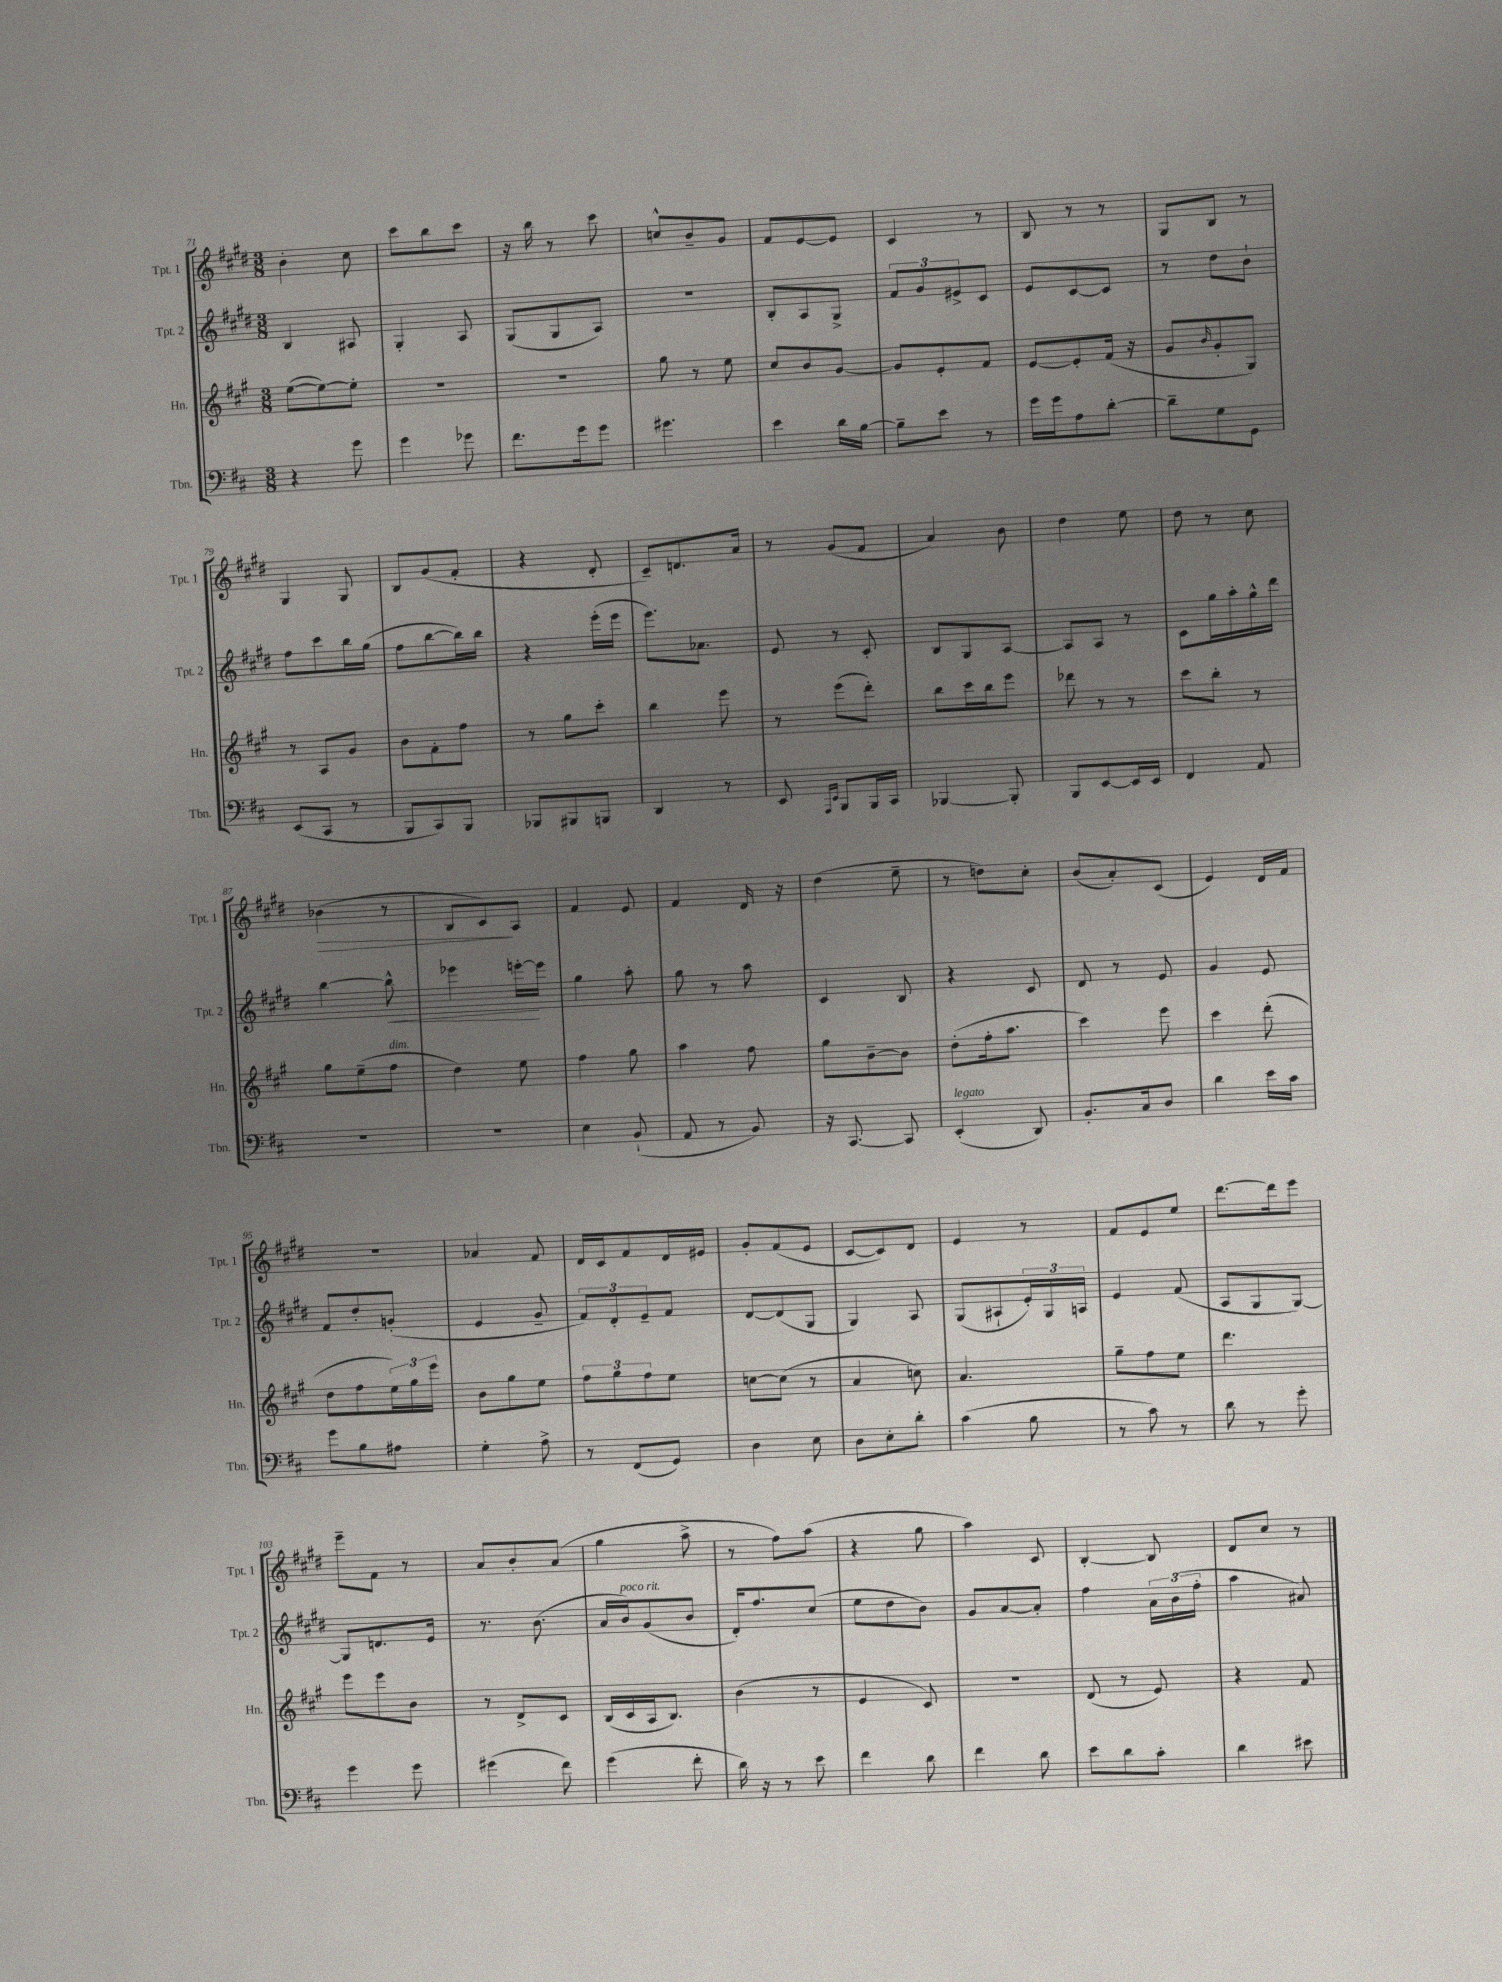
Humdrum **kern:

**kern	**kern	**kern	**dynam	**kern	**dynam
*part4	*part3	*part2	*part2	*part1	*part1
*staff4	*staff3	*staff2	*staff2	*staff1	*staff1
*I"Tbn.	*I"Hn.	*I"Tpt. 2	*	*I"Tpt. 1	*
*I'Tbn.	*I'Hn.	*I'Tpt. 2	*	*I'Tpt. 1	*
*clefF4	*clefG2	*clefG2	*	*clefG2	*
*k[f#c#]	*k[f#c#g#]	*k[f#c#g#d#]	*	*k[f#c#g#d#]	*
*M3/8	*M3/8	*M3/8	*	*M3/8	*
=71	=71	=71	=71	=71	=71
4r	([8ee\L	4B/	.	4b'\	.
.	8ee\_)	.	.	.	.
8g\	8ee'\J]	8A#X/	.	8cc#\	.
=72	=72	=72	=72	=72	=72
4g\	4.r	4G#'/	.	8ccc#\L	.
.	.	.	.	8bb\	.
8g-X\	.	8A/	.	8ccc#\J	.
=73	=73	=73	=73	=73	=73
8.f#\L	4.r	(8G#/L	.	16r	.
.	.	.	.	16bb\	.
.	.	8G#/	.	8r	.
16g\k	.	.	.	.	.
8g\J	.	8A/J)	.	8ccc#\	.
=74	=74	=74	=74	=74	=74
4.g#X\	8gg#\	4.r	.	8ccn^^/L	.
.	8r	.	.	8b~/	.
.	8ee\	.	.	8g#/J	.
=75	=75	=75	=75	=75	=75
4e\	8cc#/L	8B'/L	.	8f#/L	.
.	8b/	8A/	.	[8e/	.
16d\LL	[8g#/J	8G#^/J	.	8e/J]	.
[16B\JJ	.	.	.	.	.
=76	=76	=76	=76	=76	=76
8B~\L]	8g#/L]	12f#/L	.	4c#/	.
.	.	12g#/	.	.	.
8e\J	8e'/	.	.	.	.
.	.	12e#X^/	.	.	.
8r	8f#/J	8c#/J	.	8r	.
=77	=77	=77	=77	=77	=77
16g\LL	[8e/L	8e/L	.	8B/	.
16g\J	.	.	.	.	.
8A\	8e'/]	[8c#/	.	8r	.
[8d'\J	(16f#/Jk	8c#/J]	.	8r	.
.	16r	.	.	.	.
=78	=78	=78	=78	=78	=78
8d~\L]	8g#/L	8r	.	8G#/L	.
.	16qqb/	.	.	.	.
8G\	8g#'/	8dd#\L	.	8B/J	.
8GG\J	8G#/J)	8b`\J	.	8r	.
!!LO:LB:g=z
=79	=79	=79	=79	=79	=79
(8EE/L	8r	8ff#\L	.	4G#/	.
8CC#/J	8A/L	8ccc#\	.	.	.
8r	8g#/J	16bb\L	.	8G#/	.
.	.	(16gg#\JJ	.	.	.
=80	=80	=80	=80	=80	=80
8BBB/L	8b\L	8ff#\L	.	8B/L	.
8CC#/)	8f#'\	[8bb\	.	(8g#/	.
8BBB/J	8ff#\J	16bb\L])	.	8f#'/J	.
.	.	16bb\JJ	.	.	.
=81	=81	=81	=81	=81	=81
8BBB-X/L	8r	4r	.	4r	.
8BBB#X/	8gg#\L	.	.	.	.
8BBBn/J	8ccc#'\J	(16eee'\LL	.	8d#'/	.
.	.	16eee\JJ	.	.	.
=82	=82	=82	=82	=82	=82
4DD/	4bb\	8.eee\L)	.	8c#~/L)	.
.	.	.	.	8.dn/	.
.	.	8.a-X\J	.	.	.
8r	8eee\	.	.	.	.
.	.	.	.	16a/Jk	.
=83	=83	=83	=83	=83	=83
8EE/	8r	8e/	.	8r	.
16qqAAA/LL	.	.	.	.	.
16qqEE/JJ	.	.	.	.	.
8BBB/L	(8eee\L	8r	.	(8g#/L	.
16BBB/L	8ddd'\J)	8c#'/	.	8f#/J	.
16CC#/JJ	.	.	.	.	.
=84	=84	=84	=84	=84	=84
[4BBB-X/	8bb\L	8B/L	.	4a/)	.
.	16ccc#\L	8G#/	.	.	.
.	16bb\J	.	.	.	.
8BBB-'/]	8eee\J	[8A/J	.	8b\	.
=85	=85	=85	=85	=85	=85
8BBB/L	8ddd-X\	8A/L]	.	4dd#\	.
[8EE/	8r	8A/J	.	.	.
16EE/L]	8r	8r	.	8ee\	.
16EE/JJ	.	.	.	.	.
=86	=86	=86	=86	=86	=86
4FF#/	8ccc#\L	8c#\L	.	8dd#\	.
.	8bb'\J	16gg#\L	.	8r	.
.	.	16aa'\	.	.	.
8AA/	8r	16gg#^^\	.	8cc#\	.
.	.	16ddd#\JJ	.	.	.
!!LO:LB:g=z
=87	=87	=87	=87	=87	=87
!	!	!	!	!	!LO:HP:b
4.r	8gg#\L	[4bb\	.	(4b-X\	>
.	(8ee~\	.	.	.	.
!	!LO:TX:a:i:t=dim.	!	!	!	!
!	!	!	!LO:HP:b	!	!
.	8ff#\J	8bb^^\]	<	8r	.
=88	=88	=88	=88	=88	=88
4.r	4dd\)	4eee-X\	.	8B/L	.
.	.	.	.	8c#/)	.
.	8ee\	[16eeen'\LL	.	8A/J	]
.	.	16eee\JJ]	[	.	.
=89	=89	=89	=89	=89	=89
4E\	4ff#\	4gg#\	.	4f#/	.
(8BB`/	8gg#\	8aa'\	.	8e/	.
=90	=90	=90	=90	=90	=90
8AA/	4aa\	8gg#\	.	4f#/	.
8r	.	8r	.	.	.
8BB/)	8ff#\	8aa\	.	16d#/	.
.	.	.	.	16r	.
=91	=91	=91	=91	=91	=91
16r	8gg#\L	4c#/	.	(4dd#\	.
[8.CC#/	.	.	.	.	.
.	[8b~\	.	.	.	.
8CC#/]	8b\J]	8B/	.	8ee~\	.
=92	=92	=92	=92	=92	=92
!LO:TX:a:i:t=legato	!	!	!	!	!
(4EE'/	(8dd'\L	4r	.	8r	.
.	16ff#'\k	.	.	8ddn\L)	.
.	8.aa\J	.	.	.	.
8DD/)	.	8c#/	.	8cc#'\J	.
=93	=93	=93	=93	=93	=93
8.BB'/L	4ccc#\)	8d#/	.	(8b/L	.
.	.	8r	.	8a'/)	.
16C#/k	.	.	.	.	.
8D/J	8eee\	8e/	.	(8c#/J	.
=94	=94	=94	=94	=94	=94
4d\	4ccc#\	4g#/	.	4e/)	.
16e\LL	(8ddd'\	8e/	.	16d#/LL	.
16c#\JJ	.	.	.	16f#/JJ	.
!!LO:LB:g=z
=95	=95	=95	=95	=95	=95
8g\L	8dd\L	8f#/L	.	4.r	.
8B\	8ff#\	8dd#'/	.	.	.
8A#X\J	24ee\L)	(8gn'/J	.	.	.
.	24gg#\	.	.	.	.
.	24eee\JJ	.	.	.	.
=96	=96	=96	=96	=96	=96
4G'\	8b\L	4e/	.	4a-X/	.
.	8gg#\	.	.	.	.
8A^\	8ee\J	8g#~/	.	8f#/	.
=97	=97	=97	=97	=97	=97
8r	12ff#\L	12f#/L)	.	16d#/LL	.
.	.	.	.	16c#/J	.
.	12gg#\	12d#'/	.	.	.
(8FF#/L	.	.	.	8f#/	.
.	12ff#\	12e~/	.	.	.
8GG/J)	8ee\J	8f#/J	.	16d#/L	.
.	.	.	.	16e#X/JJ	.
=98	=98	=98	=98	=98	=98
4D\	[8ccn\L	[8d#/L	.	8g#'/L	.
.	(8cc\J]	(8d#/]	.	(8f#/	.
8E\	8r	8G#/J	.	8e/J	.
=99	=99	=99	=99	=99	=99
8D\L	4a/	4G#/)	.	[8c#/L	.
8E'\	.	.	.	8c#/])	.
8d'\J	8ccn\)	8A/	.	8d#/J	.
=100	=100	=100	=100	=100	=100
(4c#\	4.a/	(8G#/L	.	4e/	.
.	.	8A#X`/	.	.	.
8B\	.	24e'/L)	.	8r	.
.	.	24G#/	.	.	.
.	.	24An/JJ	.	.	.
=101	=101	=101	=101	=101	=101
8r	8gg#~\L	4e/	.	8f#/L	.
8c#\)	8ff#\	.	.	8e/	.
8r	8ee\J	(8f#/	.	8ee/J	.
=102	=102	=102	=102	=102	=102
8d\	4.ddd\	8A/L	.	[8.ddd#\L	.
8r	.	8G#/	.	.	.
.	.	.	.	16ddd#\k]	.
8g'\	.	[8G#/J)	.	8eee\J	.
!!LO:LB:g=z
=103	=103	=103	=103	=103	=103
4g\	8eee\L	8G#/L]	.	8eee~\L	.
.	8eee\	8.dn/	.	8f#\J	.
8g\	8b\J	.	.	8r	.
.	.	16e/Jk	.	.	.
=104	=104	=104	=104	=104	=104
(4g#X\	8r	8.r	.	8a/L	.
.	8d^/L	.	.	8b'/	.
.	.	(8.b\	.	.	.
8f#\)	8c#/J	.	.	(8a/J	.
=105	=105	=105	=105	=105	=105
(4g\	(16B/LL	16a/LL	.	4gg#\	.
!	!	!LO:TX:a:i:t=poco rit.	!	!	!
.	16c#/	16b/J)	.	.	.
.	16A/J	(8g#/	.	.	.
.	8.B/J)	.	.	.	.
8f#'\	.	8b/J	.	8aa^\	.
=106	=106	=106	=106	=106	=106
16d\)	(4b\	16d#'/KL)	.	8r	.
16r	.	8.ff#/	.	.	.
8r	.	.	.	8ff#\L)	.
8e\	8r	(8cc#/J	.	(8aa\J	.
=107	=107	=107	=107	=107	=107
4f#\	4e/	8ee\L	.	4r	.
.	.	8dd#\	.	.	.
8d\	8c#/)	8b\J)	.	8gg#\	.
=108	=108	=108	=108	=108	=108
4f#\	4.r	8g#/L	.	4aa\)	.
.	.	[8a/	.	.	.
8d\	.	8a'/J]	.	8c#/	.
=109	=109	=109	=109	=109	=109
8e\L	(8d/	4ff#\	.	[4B'/	.
8d\	8r	.	.	.	.
8c#'\J	8e/)	24a\LL	.	8B/]	.
.	.	(24b\	.	.	.
.	.	24ff#'\JJ	.	.	.
=110	=110	=110	=110	=110	=110
4d\	4r	4aa\	.	8d#/L	.
.	.	.	.	8cc#/J	.
8e#X\	8f#/	8a#X/)	.	8r	.
==	==	==	==	==	==
*-	*-	*-	*-	*-	*-
